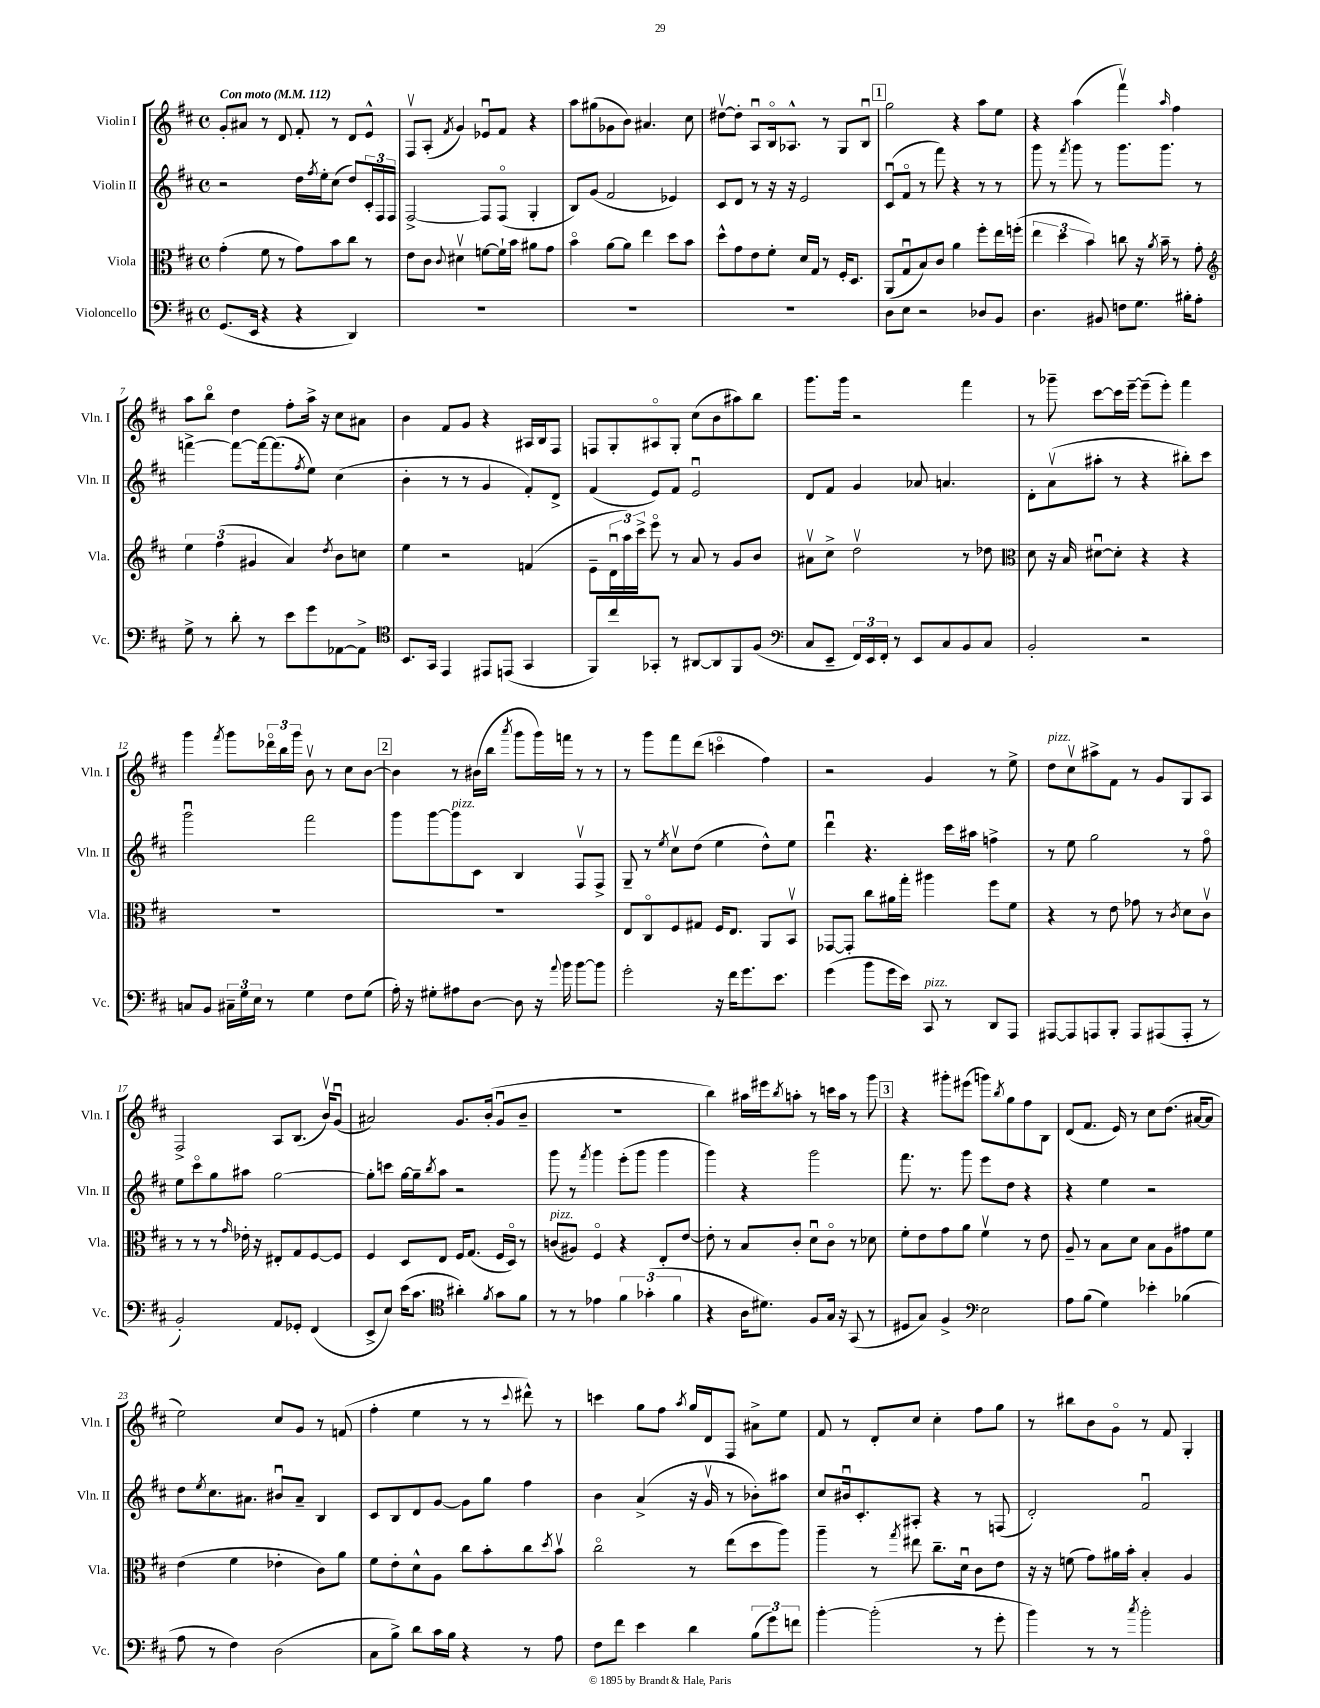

**kern	**kern	**kern	**kern
*staff4	*staff3	*staff2	*staff1
*clefF4	*clefC3	*clefG2	*clefG2
*k[f#c#]	*k[f#c#]	*k[f#c#]	*k[f#c#]
*M4/4	*M4/4	*M4/4	*M4/4
*met(c)	*met(c)	*met(c)	*met(c)
*MM112	*MM112	*MM112	*MM112
(8.GG/L	(4g'\	2r	8g'/L
.	.	.	8a#/J
16EE/Jk	.	.	.
4r	8f#\	.	8r
.	8r	.	8d/
4r	8g\L)	16dd\LL	8f#'/
.	.	8qff#/	.
.	.	16ee'\J	.
.	8b\	(8cc#\J	8r
4DD/)	8cc#\J	8dd/L)	8d/L
.	8r	24c#'/L	8e^^/J
.	.	24F#/	.
.	.	24F#/JJ	.
=	=	=	=
1r	8e\L	[2F#^/	8F#v/L
.	8c#\J	.	(8A'/J
.	8qqc#/	.	8qf#/
.	4d#v\	.	4g/)
.	[8f\L	8F#/]L	8e-u/L
.	16f`\]L	(8F#o/J	8f#/J
.	16b\JJ	.	.
.	8a#\L	4G'/	4r
.	8g\J	.	.
=	=	=	=
1r	4bo\	8B/L)	8aa\L
.	.	(8g/J	(8gg#\
.	[8a\L	2f#/	8g-\
.	8a\]J	.	8b\J)
.	4ee\	.	4.a#/
.	8dd\L	4e-/)	.
.	8b\J	.	8cc#\
=	=	=	=
1r	8dd^^\L	8c#/L	[8dd#v\L
.	8g\	8d/J	8dd#'\]J
.	8e\	8r	8Au/L
.	8f#'\J	16r	16Bo/k
.	.	16r	8.A-^^/J
.	16d/LL	2e/	.
.	16G/JJ	.	.
.	8r	.	8r
.	16F#'/LK	.	8G/L
.	8.D/J	.	.
.	.	.	8Bu/J
=	=	=	=
8D\L	(8AA/L	(8c#u/L	2gg\
8E\J	8Gu/	8f#o/J	.
2r	8B/)	8r	.
.	8c#/J	8fff#\)	.
.	4a\	4r	4r
8D-/L	8ff#'\L	8r	8aa\L
8BB/J	16ee\L	8r	8ee\J
.	(16ff'\JJ	.	.
=	=	=	=
4.D\	6ee\	8ggg\	4r
.	.	8r	.
.	6dd\	.	.
.	.	8qfff#/	.
.	.	8ggg\	(4aa\
.	6b\)	.	.
8BB#/	.	8r	.
8F\L	8cc\	8.ggg\L	4fff#v\)
8.G\J	16r	.	.
.	8qa/	.	.
.	16b~\	8.ggg\J	.
.	.	.	16qqaa/
.	8r	.	4ff#\
16B#'\LK	.	.	.
8A'\J	8g'\	8r	.
=	=	=	=
*	*clefG2	*	*
8G^\	6ee\	[4fff^\	8aa\L
8r	.	.	8bbo\J
.	(6ff#\	.	.
8d'\	.	8fff\_L	4dd\
.	6g#/	.	.
8r	.	16fff\_k	.
.	.	(8.fff\]	.
8e\L	4a/)	.	8ff#'\L
.	.	8qff#/	.
8g\	.	8ee\J)	16aa^\Jk
.	.	.	16r
.	8qdd/	.	.
[8AA-\	8b\L	(4cc#\	8cc#\L
8AA-^\]J	8cc\J	.	8a#\J
=	=	=	=
*clefC4	*	*	*
8.BB/L	4ee\	4b'\	4b\
16GG/Jk	.	.	.
4EE/	2r	8r	8f#/L
.	.	8r	8g/J
8EE#/L	.	4g/	4r
(8EE/J	.	.	.
4GG/	(4f/	8f#'/L)	16A#/LL
.	.	.	16B/J
.	.	8d^/J	8F#/J
=	=	=	=
8FF#/L)	8e~\L	(4f#/	8F/L
8cc#/	24du\L	.	8G'/
.	24aa\)	.	.
.	24ccc#^\JJ	.	.
8GG-'/J	8eeeo\	8e/L)	8A#o/
8r	8r	8f#/J	8G'/J
[8AA#/L	8a/	2eu/	(8cc#\L
8AA#/]	8r	.	8b\
8FF#/	8g/L	.	8aa#\)
(8F#/J	8b/J	.	8bb\J
=	=	=	=
*clefF4	*	*	*
8C#/L	8a#v\L	8d/L	8.ggg\L
8EE~/J	8cc#^\J	8f#/J	.
.	.	.	16ggg\Jk
24FF#/LL)	2ddv\	4g/	2r
24EE/	.	.	.
24FF#'/JJ	.	.	.
8r	.	.	.
8EE/L	.	8a-/	.
8C#/	.	4.a/	.
8BB/	8r	.	4fff#\
8C#/J	8dd-\	.	.
=	=	=	=
*	*clefC3	*	*
2BB'/	8d\	8d'\L	8r
.	16r	(8av\	8ggg-~\
.	16B/	.	.
.	[8d#u\L	8aa#'\J	[8ccc#\L
.	8d#'\]J	8r	16ccc#\]L
.	.	.	[16eee~\JJ
2r	4r	4r	(8eee~\]L
.	.	.	8eee'\J)
.	4r	8bb#'\L)	4fff#\
.	.	8ccc#\J	.
=	=	=	=
8C/L	1r	2gggu\	4ggg\
8BB/J	.	.	.
.	.	.	8qfff#/
24C#~\LL	.	.	8ggg\L
24G\	.	.	.
24E\JJ	.	.	.
8r	.	.	24ddd-o\L
.	.	.	24bb\
.	.	.	24ggg\JJ
4G\	.	2fff#\	8bv\
.	.	.	8r
8F#\L	.	.	8cc#\L
(8G\J	.	.	[8b\J
=	=	=	=
16A'\)	1r	8ggg\L	4b\]
16r	.	.	.
8G#'\L	.	[8ggg\	.
8A#\	.	8ggg\]	8r
[8D\J	.	8c#\J	(16b#\LL
.	.	.	16bb\JJ
.	.	.	8qaaa/
8D\]	.	4B/	8ggg\L
16r	.	.	16ggg\L)
8qqa/	.	.	.
16b\	.	.	16fff\JJ
[8b\L	.	8F#v/L	8r
8b\]J	.	8F#^/J	8r
=	=	=	=
2g'\	8E/L	8G~/	8r
.	8C#o/	8r	8ggg\L
.	.	8qee/	.
.	8F#/	8cc#v\L	8fff#\
.	8G#/J	(8dd\J	(8ddd\J
16r	16F#/LK	4ee\	4ccco\
16f#\LK	8.E/J	.	.
8.g\	.	.	.
.	8AA/L	8dd^^\L)	4ff#\)
8.e\J	.	.	.
.	8BBv/J	8ee\J	.
=	=	=	=
(4g\	[8GG-/L	4dddu\	2r
.	8GG-'/]J	.	.
8b\L	8cc#\L	4.r	.
16g\L	16a#\L	.	.
16e\JJ)	16gg'\JJ	.	.
8CC#/	4aa#\	.	4g/
8r	.	16ccc#\LL	.
.	.	16aa#\JJ	.
8DD/L	8ff#\L	4ff^\	8r
8AAA/J	8f#\J	.	8ee^\
=	=	=	=
[8AAA#/L	4r	8r	8dd\L
8AAA#/]	.	8ee\	8cc#v\
8AAA/	8r	2gg\	8aa#^\
8BBB'/J	8e\	.	8f#\J
8AAA/L	8g-\	.	8r
(8AAA#/	8r	.	8g/L
.	8qc#/	.	.
8AAA#'/J	8d\L	8r	8G/
8r	8c#v\J	8ff#o\	8A/J
=	=	=	=
2BB'/)	8r	8ee\L	2F#^/
.	8r	8ccc#o\	.
.	8r	8gg\	.
.	16qqg/	.	.
.	16e-'\	8aa#\J	.
.	16r	.	.
8AA/L	8E#'/L	[2gg\	8A/L
8GG-'/J	8G/	.	(8.B/J
(4FF#/	[8F#/	.	.
.	.	.	16bv/LK)
.	8F#/]J	.	(8gu/J
=	=	=	=
8EE^/L	4F#/	8gg'\]L	2a#/)
8E/J)	.	8ccc\J	.
(16e\LK	8D/L	[16gg\LL	.
8.c#\J	.	16gg~\]J	.
.	.	8qbb/	.
.	8E/J	8aa\J	.
*clefC4	*	*	*
4a#'\)	16F#/LK	2r	8.g/L
.	(8.G/J	.	.
.	.	.	(16b'/Jk
8qf#/	.	.	.
8g\L	16F#/LL	.	8gu/L
.	16Do/JJ)	.	.
8f#\J	8r	.	8b~/J
=	=	=	=
8r	(8c/L	8ggg\	1r
8r	8A#/J)	8r	.
.	.	8qfff#/	.
4e-\	4F#o/	4ggg\	.
6f#\	4r	(8eee'\L	.
.	.	8ggg\J	.
(6g-'\	.	.	.
.	8E'/L	4ggg\	.
6f#\	.	.	.
.	[8e/J	.	.
=	=	=	=
4r	8e'\]	4ggg\)	4bb\)
.	8r	.	.
16A\LK	8B/L	4r	16aa#\LL
8.d#\J)	.	.	16eee#\J
.	.	.	8qbb/
.	8c#'/J	.	8aa'\J
8F#/L	8du\L	2ggg\	8r
16G/Jk	8c#o\J	.	16ccc\LL
16r	.	.	16aa\JJ
(8GG/	8r	.	8r
8r	8d-\	.	8ggg\
=	=	=	=
8D#/L	8f#'\L	8.fff#\	4r
8G/J)	8e\	.	.
.	.	8.r	.
4F#^/	8g\	.	8ggg#'\L
.	8a\J	8ggg\	(8eee#\J
*clefF4	*	*	*
2E\	4f#v\	8eee\L	8ggg\L)
.	.	.	8qbb/
.	.	8dd\J	8gg\
.	8r	4r	8ff#\
.	8e\	.	8B\J
=	=	=	=
8A\L	8A~/	4r	(8d/L
(8B\J	8r	.	8.f#/J
4G\)	8B\L	4ee\	.
.	.	.	16e/)
.	8d\J	.	8r
4e-'\	8B\L	2r	8cc#\L
.	8A\	.	(8.dd\J
(4B-\	8g#\	.	.
.	.	.	[16a#/LK
.	8f#\J	.	8a#/]J
=	=	=	=
8A\	(4e\	8dd\L	2ee\)
.	.	8qee/	.
8r	.	8.cc#\	.
4F#\)	4f#\	.	.
.	.	8.a#\J	.
(2D\	4e-'\	8b#u/L	8cc#/L
.	.	8a#~/J	8g/J
.	8c#\L)	4B/	8r
.	8a\J	.	(8f/
=	=	=	=
8C#\L	8f#\L	8c#/L	4ff#'\
8B^\J)	8e'\	8B/	.
8d\L	8d^^\	8d/	4ee\
16c#\L	8A\J	[8g/J	.
16B\JJ	.	.	.
4r	8cc#\L	8g\]L	8r
.	8b'\	8gg\J	8r
.	.	.	8qqccc#/
8r	8cc#\	4ff#\	8ddd#^^\)
.	8qdd/	.	.
8A\	8bv\J	.	8r
=	=	=	=
8F#\L	2cc#o\	4b\	4ccc\
8f#\J	.	.	.
4e\	.	(4a^/	8gg\L
.	.	.	8ff#\J
.	.	.	8qaa/
4d\	8r	16r	16gg/LL
.	.	16gv/	16d/J
.	(8ee\L	8r	8F#/J
(12B\L	8dd\	8b-'\L)	8a#^\L
12g\)	.	.	.
.	8aa\J)	8aa#\J	8ee\J
12f\J	.	.	.
=	=	=	=
[4b'\	4aa~\	8cc#/L	8f#/
.	.	16b#u/k	8r
.	.	8.c#'/	.
(2b'\]	8r	.	8d'/L
.	8qgg/	.	.
.	8ee#\	8A#'/J	8cc#/J
.	8.cc#~\L	4r	4cc#'\
.	16du\Jk	.	.
8r	8c#\L	8r	8ff#\L
8g'\	8e\J	(8F/	8gg\J
=	=	=	=
4b\)	16r	2d'/)	8r
.	16r	.	.
.	(8f\	.	8bb#\L
8r	8g\L)	.	8b\
8r	16a#\L	.	8go\J
.	16b'\JJ	.	.
8qcc#/	.	.	.
2b'\	4B'/	2f#u/	8r
.	.	.	8f#/
.	4A/	.	4G'/
==	==	==	==
*-	*-	*-	*-
